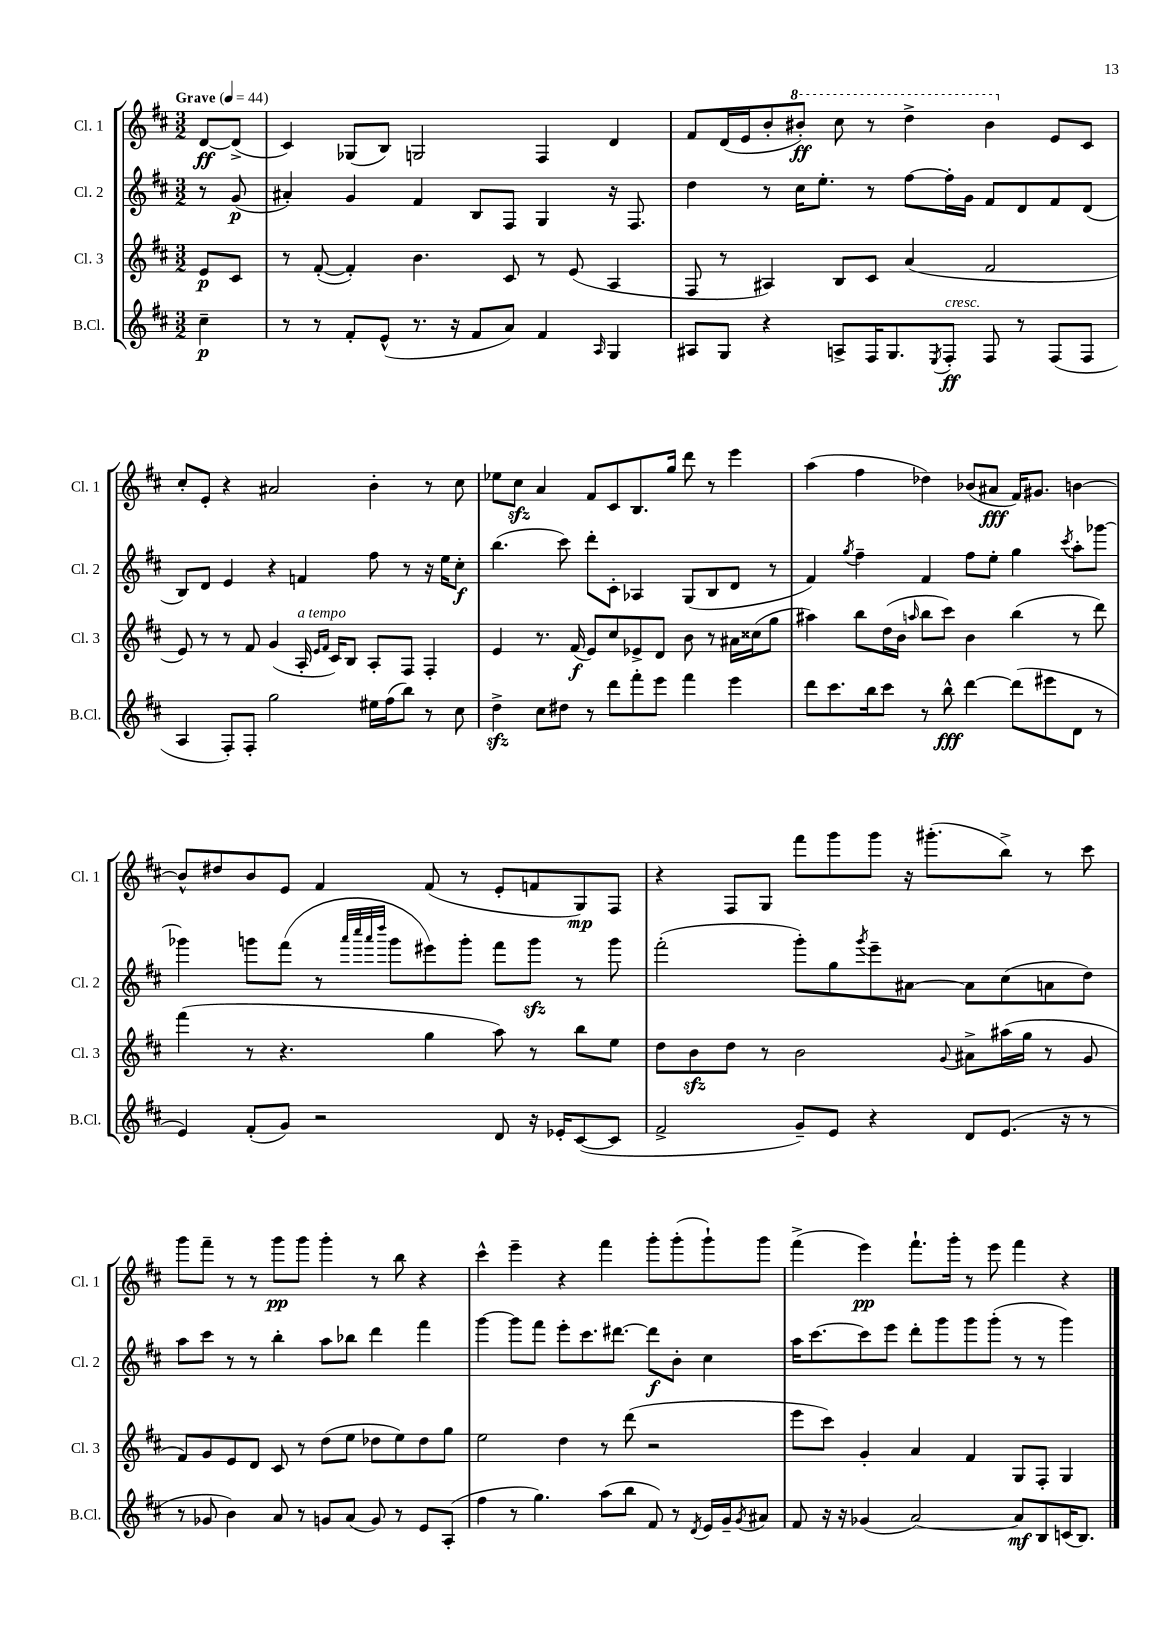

**kern	**dynam	**kern	**dynam	**kern	**dynam	**kern	**dynam
*part4	*part4	*part3	*part3	*part2	*part2	*part1	*part1
*staff4	*staff4	*staff3	*staff3	*staff2	*staff2	*staff1	*staff1
*I"B.Cl.	*	*I"Cl. 3	*	*I"Cl. 2	*	*I"Cl. 1	*
*I'B.Cl.	*	*I'Cl. 3	*	*I'Cl. 2	*	*I'Cl. 1	*
*clefG2	*	*clefG2	*	*clefG2	*	*clefG2	*
*k[f#c#]	*	*k[f#c#]	*	*k[f#c#]	*	*k[f#c#]	*
*M3/2	*	*M3/2	*	*M3/2	*	*M3/2	*
*MM44	*	*MM44	*	*MM44	*	*MM44	*
=	=	=	=	=	=	=	=
!	!	!	!	!	!	!LO:TX:a:B:t=Grave	!
4cc#~\	p	8e/L	p	8r	.	[8d/L	ff
.	.	8c#/J	.	(8g/	p	(8d^/J]	.
=1	=1	=1	=1	=1	=1	=1	=1
8r	.	8r	.	4a#X'/)	.	4c#/)	.
8r	.	([8f#'/	.	.	.	.	.
8f#'/L	.	4f#'/])	.	4g/	.	(8G-X/L	.
(8e^^/J	.	.	.	.	.	8B/J)	.
8.r	.	4.b\	.	4f#/	.	2Gn/	.
16r	.	.	.	.	.	.	.
8f#/L	.	.	.	8B/L	.	.	.
8a/J)	.	8c#/	.	8F#/J	.	.	.
4f#/	.	8r	.	4G/	.	4F#/	.
.	.	(8e/	.	.	.	.	.
16qqA/	.	.	.	.	.	.	.
4G/	.	4A/	.	16r	.	4d/	.
.	.	.	.	8.F#/	.	.	.
=2	=2	=2	=2	=2	=2	=2	=2
8A#X/L	.	8F#/	.	4dd\	.	8f#/L	.
8G/J	.	8r	.	.	.	(16d/L	.
.	.	.	.	.	.	16e/J	.
4r	.	4A#X/)	.	8r	.	8b'/	.
*	*	*	*	*	*	*8va	*
.	.	.	.	16cc#\KL	.	8bb#X'/J)	ff
.	.	.	.	8.ee'\J	.	.	.
8An^/L	.	8B/L	.	.	.	8ccc#\	.
16F#/K	.	8c#/J	.	8r	.	8r	.
8.G/	.	.	.	.	.	.	.
.	.	(4a/	.	[8ff#\L	.	4ddd^\	.
8qE/	.	.	.	.	.	.	.
!LO:TX:a:i:t=cresc.	!	!	!	!	!	!	!
8F#'/J	ff	.	.	16ff#'\L]	.	.	.
.	.	.	.	16g\JJ	.	.	.
8F#/	.	2f#/	.	8f#/L	.	4bb#\	.
8r	.	.	.	8d/	.	.	.
*	*	*	*	*	*	*X8va	*
(8F#/L	.	.	.	8f#/	.	8e/L	.
8F#/J	.	.	.	(8d/J	.	8c#/J	.
!!LO:LB:g=z
=3	=3	=3	=3	=3	=3	=3	=3
4A/	.	8e/)	.	8B/L)	.	8cc#'/L	.
.	.	8r	.	8d/J	.	8e'/J	.
8F#'/L)	.	8r	.	4e/	.	4r	.
8F#'/J	.	8f#/	.	.	.	.	.
2gg\	.	(4g/	.	4r	.	2a#X/	.
!	!	!LO:TX:a:i:t=a tempo	!	!	!	!	!
.	.	16A'/	.	4fn/	.	.	.
.	.	16qqe/LL	.	.	.	.	.
.	.	16qqf#/JJ	.	.	.	.	.
.	.	16c#/KL)	.	.	.	.	.
.	.	8B/J	.	.	.	.	.
16ee#X\LL	.	8A'/L	.	8ff#\	.	4b'\	.
(16ff#\J	.	.	.	.	.	.	.
8bb\J)	.	8F#/J	.	8r	.	.	.
8r	.	4F#'/	.	16r	.	8r	.
.	.	.	.	16ee\KL	.	.	.
8cc#\	.	.	.	8cc#'\J	f	8cc#\	.
=4	=4	=4	=4	=4	=4	=4	=4
4ddzz^\	.	4e/	.	(4.bb\	.	8ee-X\L	.
.	.	.	.	.	.	8cc#zz\J	.
8cc#\L	.	8.r	.	.	.	4a/	.
8dd#X\J	.	.	.	8ccc#\)	.	.	.
.	.	(16f#/	f	.	.	.	.
8r	.	8e/L)	.	8ddd'\L	.	8f#/L	.
8ddd\L	.	8cc#/	.	8c#'\J	.	8c#/	.
8fff#'\	.	8e-X^/	.	4A-X/	.	8.B/	.
8eee\J	.	8d/J	.	.	.	.	.
.	.	.	.	.	.	16gg/Jk	.
4fff#\	.	8b\	.	(8G/L	.	8ddd\	.
.	.	8r	.	8B/	.	8r	.
4eee\	.	16a#X\LL	.	8d/J	.	4eee\	.
.	.	(16cc##X\J	.	.	.	.	.
.	.	8gg\J	.	8r	.	.	.
=5	=5	=5	=5	=5	=5	=5	=5
8ddd\L	.	4aa#X\)	.	4f#/)	.	(4aa\	.
8.ccc#\	.	.	.	.	.	.	.
.	.	.	.	8qgg/	.	.	.
.	.	8bb\L	.	4ff#~\	.	4ff#\	.
16bb\k	.	.	.	.	.	.	.
8ccc#\J	.	(16dd\L	.	.	.	.	.
.	.	16b\JJ	.	.	.	.	.
.	.	16qqaan/	.	.	.	.	.
8r	.	8bb\L	.	4f#/	.	4dd-X\)	.
8bb^^\	fff	8ccc#\J)	.	.	.	.	.
[4ddd\	.	4b\	.	8ff#\L	.	(8b-X/L	.
.	.	.	.	8ee'\J	.	8a#X/J	fff
(8ddd\L]	.	(4bb\	.	4gg\	.	16f#/KL)	.
.	.	.	.	.	.	8.g#X/J	.
8eee#X\	.	.	.	.	.	.	.
.	.	.	.	8qccc#/	.	.	.
8d\J	.	8r	.	8aa'\L	.	[4bn\	.
8r	.	8ddd\)	.	[8ggg-X\J	.	.	.
!!LO:LB:g=z
=6	=6	=6	=6	=6	=6	=6	=6
4e/)	.	(4fff#\	.	4ggg-X\]	.	8b^^/L]	.
.	.	.	.	.	.	8dd#X/	.
(8f#'/L	.	8r	.	8gggn\L	.	8b/	.
8g/J)	.	4.r	.	(8fff#\J	.	8e/J	.
2r	.	.	.	8r	.	4f#/	.
.	.	.	.	32qqaaa/LLL	.	.	.
.	.	.	.	32qqcccc#/	.	.	.
.	.	.	.	32qqaaa/	.	.	.
.	.	.	.	32qqdddd/JJJ	.	.	.
.	.	.	.	8ggg\L	.	.	.
.	.	4gg\	.	8eee#X\)	.	(8f#/	.
.	.	.	.	8ggg'\J	.	8r	.
8d/	.	8aa\)	.	8fff#\L	.	8e'/L	.
16r	.	8r	.	8gggzz\J	.	8fn/	.
16e-X'/KL	.	.	.	.	.	.	.
([8c#/	.	8bb\L	.	8r	.	8G/)	mp
8c#/J]	.	8ee\J	.	8ggg\	.	8F#/J	.
=7	=7	=7	=7	=7	=7	=7	=7
2f#^/	.	8dd\L	.	(2fff#'\	.	4r	.
.	.	8bzz\	.	.	.	.	.
.	.	8dd\J	.	.	.	8F#/L	.
.	.	8r	.	.	.	8G/J	.
8g~/L)	.	2b\	.	8ggg'\L)	.	8fff#\L	.
8e/J	.	.	.	8gg\	.	8ggg\	.
.	.	.	.	8qggg/	.	.	.
4r	.	.	.	8eee~\	.	8ggg\J	.
.	.	.	.	[8a#X\J	.	16r	.
.	.	.	.	.	.	(8.ggg#X'\L	.
.	.	8qqg/	.	.	.	.	.
8d/L	.	8a#X^\L	.	8a#\L]	.	.	.
(8.e/J	.	(16aa#X\L	.	(8cc#\	.	8bb^\J)	.
.	.	16gg\JJ	.	.	.	.	.
.	.	8r	.	8an\	.	8r	.
16r	.	.	.	.	.	.	.
8r	.	8g/	.	8dd\J)	.	8ccc#\	.
!!LO:LB:g=z
=8	=8	=8	=8	=8	=8	=8	=8
8r	.	8f#/L)	.	8aa\L	.	8ggg\L	.
8g-X/	.	8g/	.	8ccc#\J	.	8fff#~\J	.
4b\)	.	8e/	.	8r	.	8r	.
.	.	8d/J	.	8r	.	8r	.
8a/	.	8c#/	.	4bb'\	.	8ggg\L	pp
8r	.	8r	.	.	.	8ggg\J	.
8gn/L	.	(8dd\L	.	8aa\L	.	4ggg'\	.
(8a/J	.	8ee\J	.	8bb-X\J	.	.	.
8g/)	.	8dd-X\L	.	4ddd\	.	8r	.
8r	.	8ee\)	.	.	.	8bb\	.
8e/L	.	8dd-\	.	4fff#\	.	4r	.
(8A'/J	.	8gg\J	.	.	.	.	.
=9	=9	=9	=9	=9	=9	=9	=9
4ff#\	.	2ee\	.	[4ggg\	.	4ccc#^^\	.
8r	.	.	.	8ggg\L]	.	4eee~\	.
4.gg\)	.	.	.	8fff#\J	.	.	.
.	.	4dd\	.	8eee'\L	.	4r	.
.	.	.	.	8.ccc#\	.	.	.
(8aa\L	.	8r	.	.	.	4fff#\	.
.	.	.	.	[8.ddd#X\J	.	.	.
8bb\J	.	(8ddd\	.	.	.	.	.
8f#/)	.	2r	.	8ddd#\L]	f	8ggg'\L	.
8r	.	.	.	8b'\J	.	(8ggg'\	.
8qd/	.	.	.	.	.	.	.
16e/LL	.	.	.	4cc#\	.	8ggg`\)	.
16g~/J	.	.	.	.	.	.	.
8qg/	.	.	.	.	.	.	.
8a#X/J	.	.	.	.	.	8ggg\J	.
=10	=10	=10	=10	=10	=10	=10	=10
8f#/	.	8eee\L	.	16aa\KL	.	(4fff#^\	.
.	.	.	.	[8.ccc#\	.	.	.
16r	.	8ccc#\J)	.	.	.	.	.
16r	.	.	.	.	.	.	.
(4g-X/	.	4g'/	.	8ccc#\]	.	4eee\)	pp
.	.	.	.	8eee\J	.	.	.
[2a/)	.	4a/	.	8ddd'\L	.	8.fff#`\L	.
.	.	.	.	8ggg\	.	.	.
.	.	.	.	.	.	16ggg'\Jk	.
.	.	4f#/	.	8ggg\	.	8r	.
.	.	.	.	(8ggg'\J	.	8eee\	.
8a/L]	mf	8G/L	.	8r	.	4fff#\	.
8B/	.	8F#'/J	.	8r	.	.	.
(16cn/K	.	4G/	.	4ggg\)	.	4r	.
8.B/J)	.	.	.	.	.	.	.
==	==	==	==	==	==	==	==
*-	*-	*-	*-	*-	*-	*-	*-
